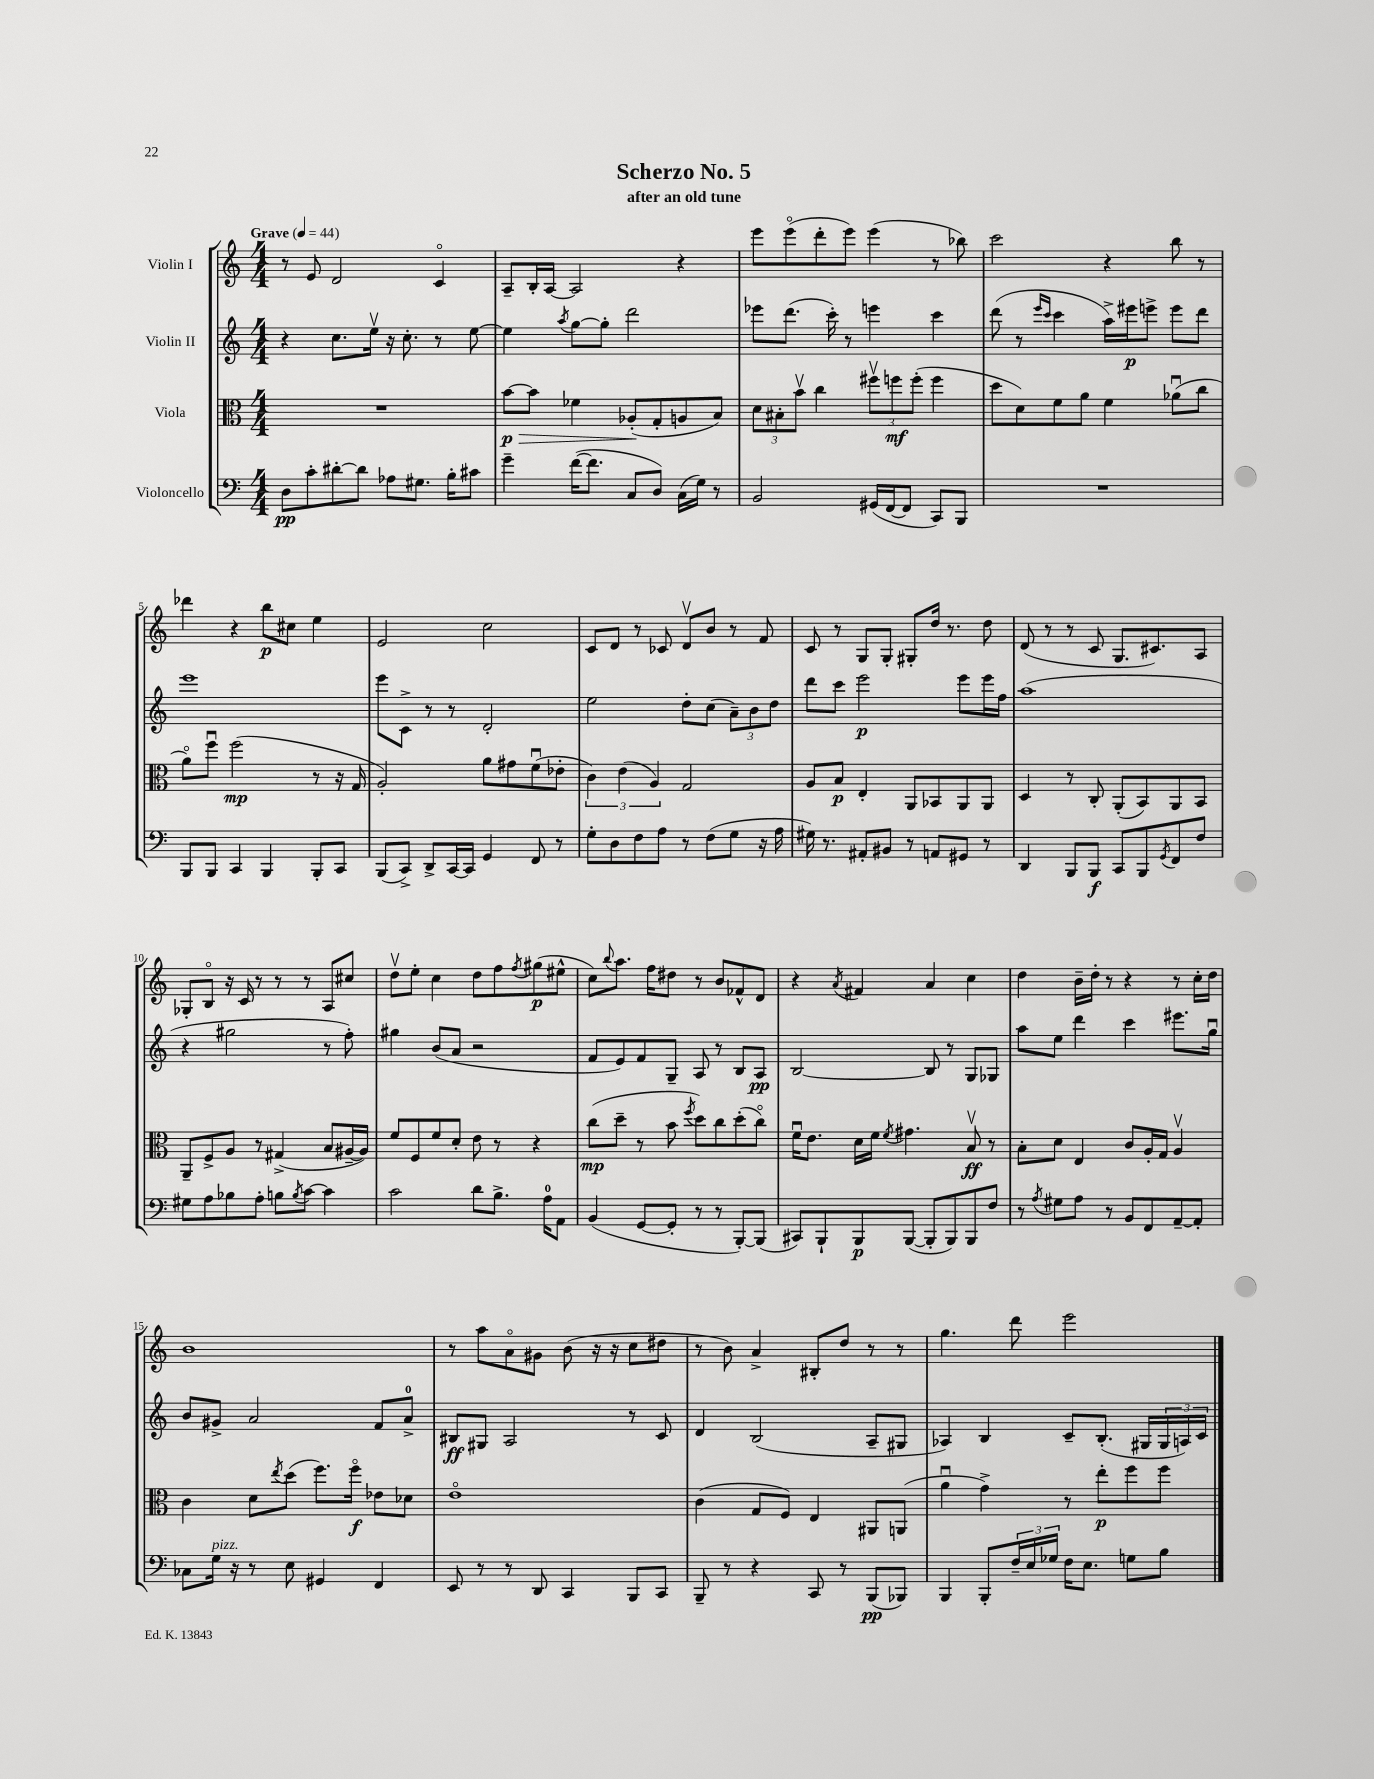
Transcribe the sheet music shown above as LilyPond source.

\header { title = "Scherzo No. 5" subtitle = "after an old tune" }
<<
\new StaffGroup <<
\new Staff = "s0" \with { instrumentName = "Violin I" } {
    \clef treble \key c \major \numericTimeSignature \time 4/4 \tempo "Grave" 4 = 44
    r8 e'8 d'2 c'4\flageolet |
    a8-- b16-. a16~ a2 r4 |
    e'''8 e'''8\flageolet( d'''8-. e'''8) e'''4( r8 bes''8) |
    c'''2 r4 b''8 r8 |
    des'''4 r4 b''8\p cis''8 e''4 |
    e'2 c''2 |
    c'8 d'8 r8 ces'8 d'8\upbow b'8 r8 f'8 |
    c'8 r8 g8 g8-. gis8-. d''16 r8. d''8 |
    d'8( r8 r8 c'8 g8. cis'8.) a8 |
    ges8-. b8\flageolet r16 c'16 r8 r8 r8 a8 cis''8 |
    d''8\upbow e''8-. c''4 d''8 f''8 \acciaccatura { f''8 } gis''8\p( eis''8-^ |
    c''8) \appoggiatura { b''8 } a''8. f''16 dis''8 r8 b'8 fes'8-^ d'8 |
    r4 \acciaccatura { a'8 } fis'4 a'4 c''4 |
    d''4 b'16-- d''16-. r8 r4 r8 c''16-. d''16 |
    b'1 |
    r8 a''8 a'8\flageolet gis'8 b'8( r16 r16 c''8 dis''8 |
    r8 b'8) a'4-> bis8-. d''8 r8 r8 |
    g''4. d'''8 e'''2 \bar "|." |
}
\new Staff = "s1" \with { instrumentName = "Violin II" } {
    \clef treble \key c \major \numericTimeSignature \time 4/4
    r4 c''8. e''16\upbow r16 c''8.-. r8 e''8~ |
    e''4 \acciaccatura { a''8 } g''8~ g''8-. d'''2 |
    ees'''8 d'''8.( c'''16-.) r8 e'''4 c'''4 |
    d'''8( r8 \grace { e'''16 c'''16 } c'''4 a''16->) eis'''16\p e'''8-> e'''8 d'''8 |
    e'''1 |
    e'''8 c'8-> r8 r8 d'2-. |
    e''2 d''8-. c''8( \tuplet 3/2 { a'8--) b'8 d''8 } |
    d'''8 c'''8 e'''2\p e'''8 e'''16 f''16 |
    a''1( |
    r4 gis''2 r8 f''8-.) |
    gis''4 b'8( a'8 r2 |
    f'8 e'8) f'8 g8-- a8 r8 b8 a8\pp |
    b2~ b8 r8 g8 ges8 |
    a''8 e''8 d'''4 c'''4 eis'''8. g''16\downbow |
    b'8 gis'8-> a'2 f'8 a'8-0-> |
    bis8\ff gis8 a2 r8 c'8 |
    d'4 b2( a8-- gis8 |
    aes4) b4 c'8-- b8.-.( gis16 \tuplet 3/2 { gis16 a16) c'16 } \bar "|." |
}
\new Staff = "s2" \with { instrumentName = "Viola" } {
    \clef alto \key c \major \numericTimeSignature \time 4/4
    R1 |
    b'8~\p\> b'8 fes'4 aes8-.\!( g8-. a8 b8) |
    \tuplet 3/2 { d'8 bis8-. b'8\upbow } c''4 \tuplet 3/2 { fis''8\upbow f''8\mf f''8-.( } f''4 |
    d''8 d'8) f'8 a'8 f'4 aes'8\downbow( c''8 |
    a'8\flageolet) f''8\downbow f''2\mp( r8 r16 g16 |
    a2-.) a'8 gis'8 f'8\downbow( ees'8-. |
    \tuplet 3/2 { c'4) e'4( a4) } g2 |
    a8 b8\p e4-. a,8 bes,8 a,8 a,8 |
    d4 r8 c8-. a,8-.( b,8) a,8 b,8 |
    a,8-- f8-> a8 r8 gis4->( b8 ais16~-- ais16) |
    f'8 f8 f'8 d'8-. e'8 r8 r4 |
    c''8\mp( d''8-- r8 b'8 \acciaccatura { f''8 } d''8) c''8 d''8-.( c''8\flageolet) |
    f'16\downbow e'8. d'16 f'16 \acciaccatura { f'8 } gis'4. b8\upbow\ff r8 |
    b8-. d'8 e4 c'8 a16-. g16 a4\upbow |
    c'4 d'8 \acciaccatura { e''8 } d''8( f''8.) f''16\flageolet\f ees'8 des'8 |
    e'1\flageolet |
    c'4( g8 f8) e4 ais,8 a,8( |
    a'4\downbow g'4->) r8 e''8-.\p f''8 f''8 \bar "|." |
}
\new Staff = "s3" \with { instrumentName = "Violoncello" } {
    \clef bass \key c \major \numericTimeSignature \time 4/4
    d8\pp c'8-. dis'8~-. dis'8 aes8 gis8. b16-. cis'8 |
    g'4-- f'16~( f'8. c8 d8) c16( g16) r8 |
    b,2 gis,16( f,16~ f,8 c,8) b,,8 |
    R1 |
    b,,8 b,,8 c,4 b,,4 b,,8-. c,8 |
    b,,8( c,8->) d,8-> c,16~ c,16 g,4 f,8 r8 |
    g8-. d8 f8 a8 r8 f8( g8 r16 a16 |
    gis16) r8. ais,8-. bis,8 r8 a,8 gis,8 r8 |
    d,4 b,,8 b,,8\f c,8 b,,8 \acciaccatura { g,8 } f,8 f8 |
    gis8 a8 bes8 a8-. b8 \acciaccatura { b8 } c'8~ c'4 |
    c'2 d'8 b8.-> a16-0 a,8 |
    b,4( g,8~ g,8-. r8 r8 b,,8~-.) b,,8( |
    cis,8) b,,8-! b,,8\p b,,8~( b,,8-. b,,8) b,,8 f8 |
    r8 \acciaccatura { a8 } gis8 a8 r8 b,8 f,8 a,8~-- a,8-. |
    ces8 g16^\markup { \italic "pizz." } r16 r8 e8 gis,4 f,4 |
    e,8 r8 r8 d,8 c,4 b,,8 c,8 |
    b,,8-- r8 r4 c,8 r8 b,,8\pp( bes,,8) |
    b,,4 b,,8-. \tuplet 3/2 { f16-- e16 ges16 } f16 e8. g8 b8 \bar "|." |
}
>>
>>
